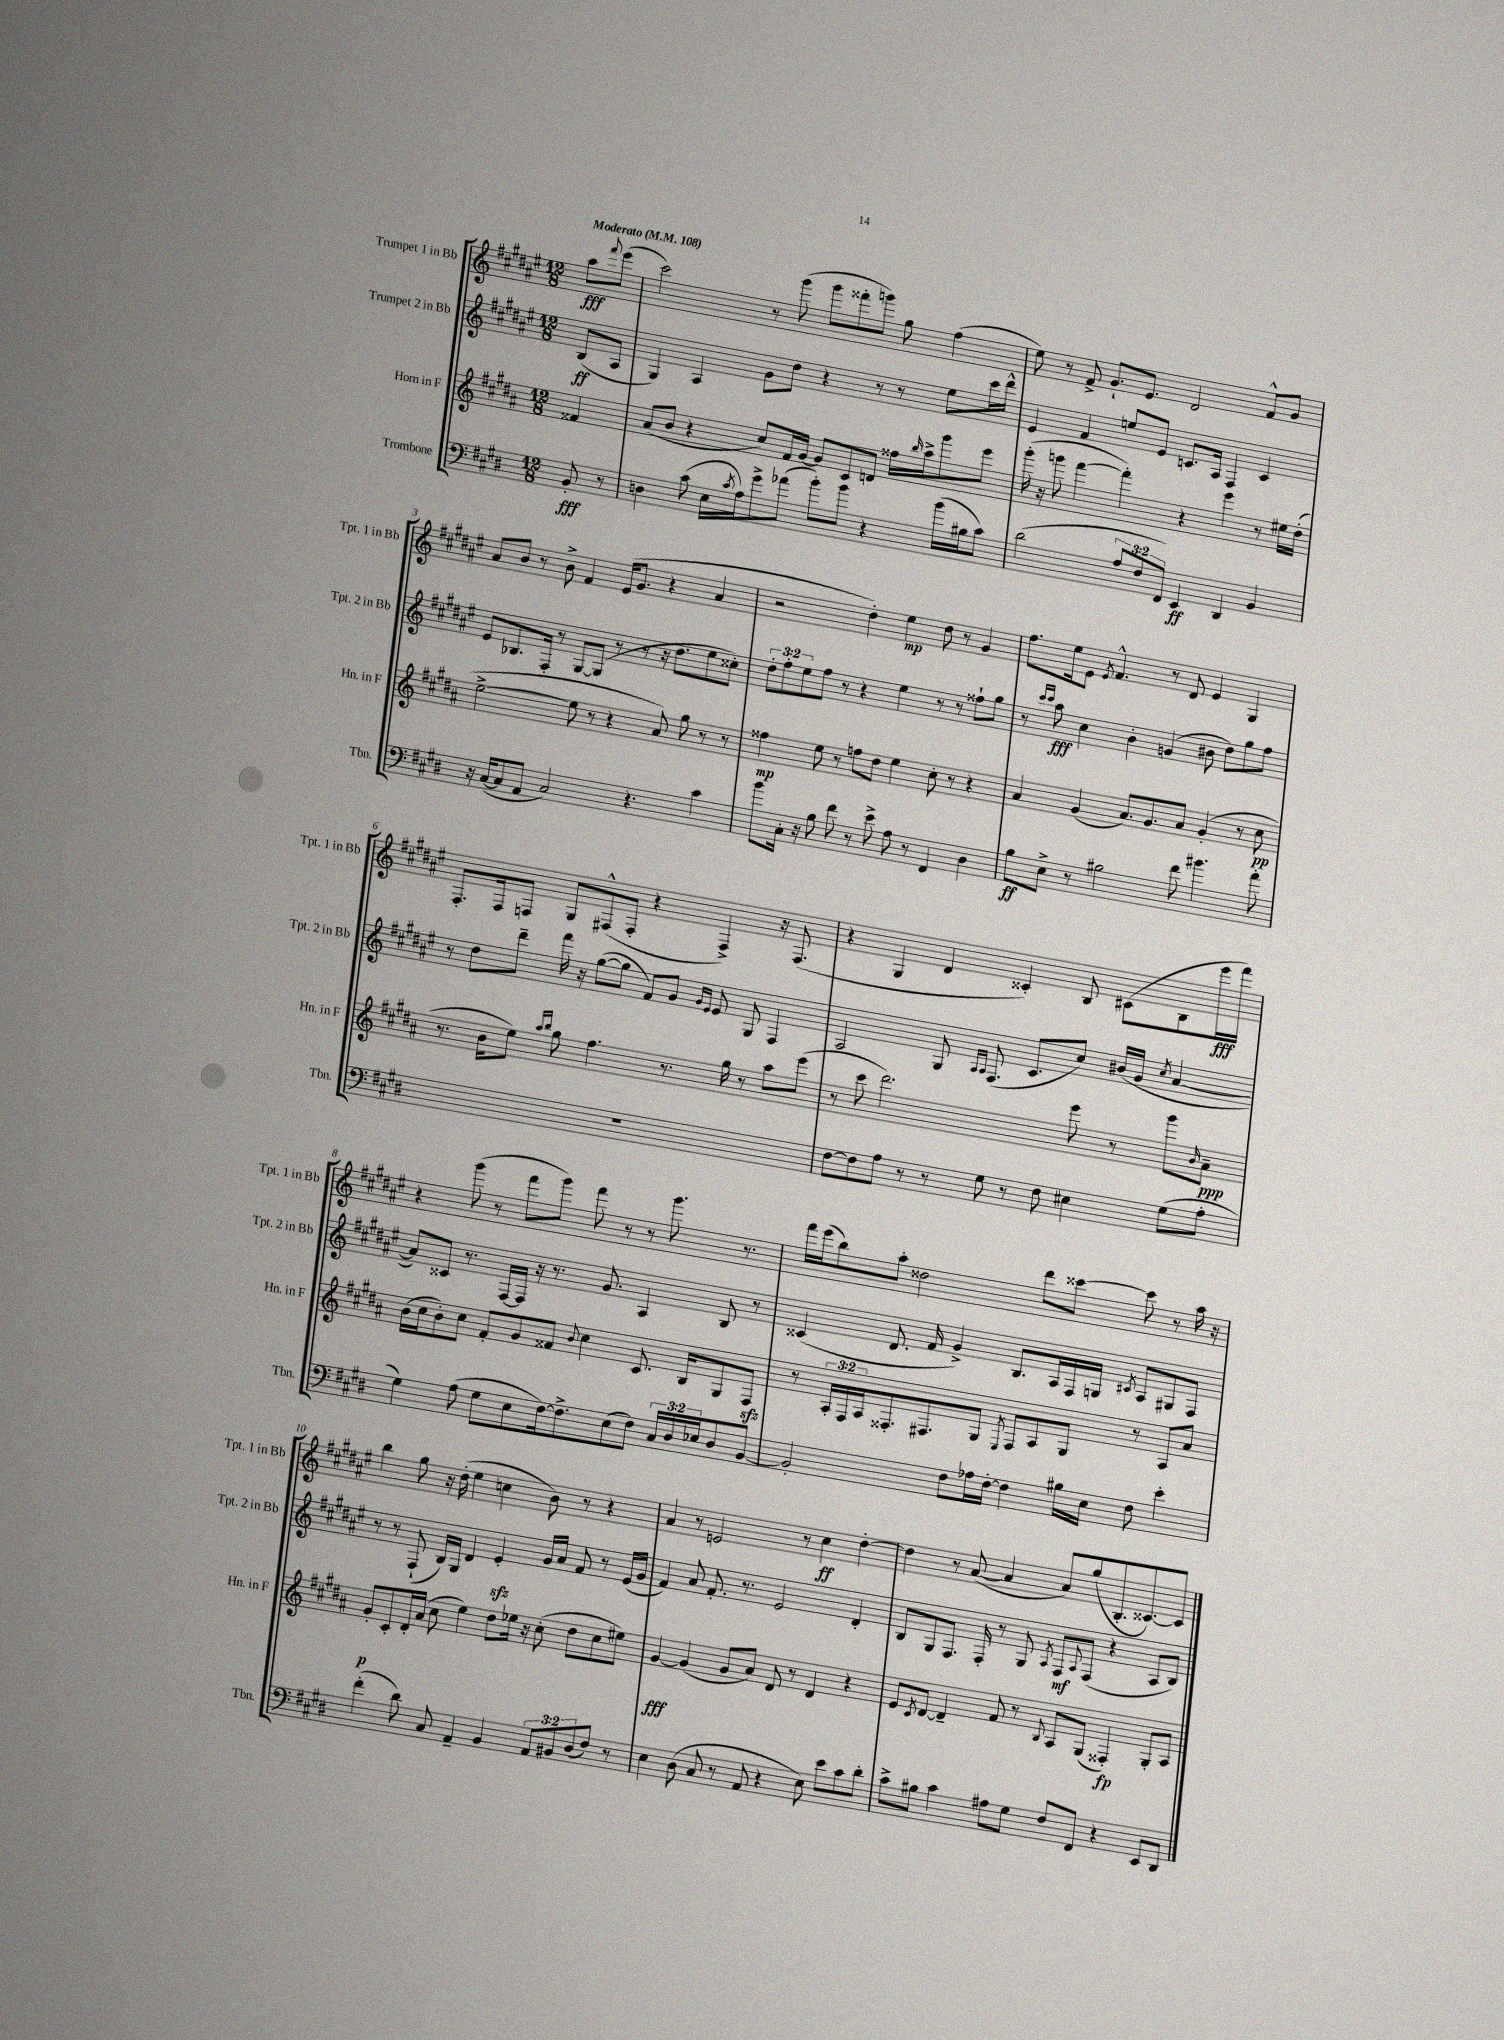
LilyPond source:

<<
\new StaffGroup <<
\new Staff = "s0" \with { instrumentName = "Trumpet 1 in Bb" shortInstrumentName = "Tpt. 1 in Bb" } {
    \clef treble \key fis \major \numericTimeSignature \time 12/8 \partial 4 \tempo "Moderato" 4 = 108
    ais''8\fff \appoggiatura { fis'''8 } eis'''8( |
    cis'''2) r8 gis'''8( gis'''8 fisis'''8-. g'''8) gis''8 fis''4( |
    eis''8) r8 fis'8-> gis'8.-! eis'8. dis'2 fis'8-^ gis'8 |
    ais'8 b'8 r8 b'8-> fis'4 eis'16( gis'8. r4 ais'4 |
    r2 dis''4-.) eis''4\mp dis''8 r8 gis'4 |
    fis''8. eis''16 eis'8 \acciaccatura { eis'8 } fis'4.-^ r8 dis'8 eis'4 gis4 |
    fis8.-. fis16 f8 gis8 fis8-^( fis8-. r4 fis4->) r16 fis8.( |
    r4 gis4 dis'4 cisis'4-.) b8 cis'8( b8 eis'''16\fff fis'''16) |
    r4 gis'''8( r8 fis'''8 gis'''8) fis'''8 r8 r8 gis'''8. r8. |
    fis'''16 eis'''16( b''8) ais''8-. disis''2 dis'''8 cisis'''8~ cisis'''8 r8 ais''16 r16 |
    b''4 gis''8 r16 dis''16-.( eis''4 c''4 b'8) r8 r4 |
    ais'4 r8 e'2 r8 cis''4\ff dis''4~-. |
    dis''4 r8 ais'8~( ais'4 ais'8) gis''8( b8.-. cisis'8.~) cisis'8 \bar "|." |
}
\new Staff = "s1" \with { instrumentName = "Trumpet 2 in Bb" shortInstrumentName = "Tpt. 2 in Bb" } {
    \clef treble \key fis \major \numericTimeSignature \time 12/8 \override Staff.TupletNumber.text = #tuplet-number::calc-fraction-text \partial 4
    b8\ff( ais8 |
    gis4) ais4 gis'8 dis''8 r4 r8 r8 eis''8 cis'''16 dis'''16-^ |
    eis'4 fis'4 e''8 eis'8 c'8. ais16 fis4 c'4 |
    eis'8 bes8. fis16-. r8 gis8~ gis8( r8 r8 r16 dis''8. eis''8 cisis''8-.) |
    \tuplet 3/2 { dis''8-. fis''8-. eis''8 } fis''8 r8 r4 eis''4 r8 r8 fisis''8-! gis''8 |
    r8 \grace { cis'''16 cis'''16 } ais''8\fff cis''4 b'4-. g'4( bis'8 dis''8) gis''8 fis''8 |
    r8 dis''8 dis'''8-- fis'''16 r16 gis''8~( gis''8 fis'8) gis'8 \grace { gis'16 eis'16 } eis'8 gis8 fis4 |
    ais2 gis8 \grace { ais16 ais16 } fis8.( cis'8. cis''8) bis'16( gis'16 \acciaccatura { cis''8 } ais'4~ |
    ais'8) cisis'8 r8. fis16~ fis16 r16 r8. gis'8. ais4 b8 r8 |
    cisis'4( dis'8. fis'16 gis'4->) b8. ais16 fis16 g16 \acciaccatura { cis'8 } ais8 gis8 fis8 |
    r8 r8 fis8-!( b16) gis16 dis'4 eis'4-.\sfz gis'16 ais'16 fis'8 r8 eis'16( gis'16 |
    fis'4) ais'8 fis'8.-. r8. eis'2 dis'4-. |
    b8 gis8 fis8. fis16-. r8 gis8 \acciaccatura { ais8 } fis8\mf \appoggiatura { ais8 } fis8( r4 ais8 b8) \bar "|." |
}
\new Staff = "s2" \with { instrumentName = "Horn in F" shortInstrumentName = "Hn. in F" } {
    \clef treble \key b \major \numericTimeSignature \time 12/8 \override Staff.TupletNumber.text = #tuplet-number::calc-fraction-text \partial 4
    fisis'4 |
    ais'8( b'8 r4 cis''8) fis'16 gis'16~ gis'8 cis'8 d'8 fisis''16 \grace { b''16 } ais''16-> gis'''8 e'''8 |
    gis'''16-.( r16 g'''8 fis'''4~ fis'''4-.) r4 e'''4 r8 eis''16 dis''16-.( |
    e''2~-> e''8 r8 r4 ais'8) gis''8 r8 r8 |
    fisis''4\mp e''8 r8 f''8 dis''8 e''4 cis''8-. r8 r4 |
    ais'4 gis'4( ais'8.) gis'8. ais'8 gis'4-.( r8 cis''8\pp |
    r8. b'16 e''8) \grace { ais''16 b''16 } gis''8 fis''4. r8. gis''16 r8 ais''8 e'''8( |
    r8 cis'''8 dis'''2.) e'''8 r8 gis'''8 \grace { b'16 } ais'8--\ppp |
    b'16( cis''16 b'8-.) cis''8 fis'8-. gis'8 fisis'8 \appoggiatura { b'8 } cis''4 cis'8. b16 gis8 fis8\sfz |
    r8 \tuplet 3/2 { ais16-. fis16 ais16 } fisis8.-. fis8. gis8 \acciaccatura { e8 } fis8 ais8 gis8 r8 ais8 ais'8 |
    gis'8-.\p cis'8-. dis'16-. ais'16( cis''8 e''4) dis''8 ees''16 r16 cis''8-.( dis''8 cis''8 eis''8) |
    gis'4~\fff gis'4( gis'8 ais'8) dis'8 r8 dis'4 r4 |
    e'8 \acciaccatura { cis'8 } dis'8~ dis'4-- fis'8 r8 \appoggiatura { b8 } ais8 gis8( fisis4-.\fp) gis8-. ais8 \bar "|." |
}
\new Staff = "s3" \with { instrumentName = "Trombone" shortInstrumentName = "Tbn." } {
    \clef bass \key e \major \numericTimeSignature \time 12/8 \override Staff.TupletNumber.text = #tuplet-number::calc-fraction-text \partial 4
    b,8-.\fff r8 |
    d4 cis'8( e16 \acciaccatura { cis'8 } a16) gis'8-> aes'8( b'8-.) b'8 r4 b'16( bis16 cis'8) |
    dis'2( \tuplet 3/2 { a8 fis8 fis,8) } e,4\ff dis,4 b,4 |
    r16 cis16~( cis8 a,8 cis2) r4. cis'4 |
    b'8 cis16-. r16 b8 fis'8 r8 e'8-> a8 r8 fis,4 dis4 |
    b8\ff e8-> r8 bis2 fis'8 bis'4. a'8-. |
    R1. |
    fis8~ fis8 a8 r8 r8 gis8 r8 fis8 eis4 gis8( a8-. |
    gis4) a8( gis8 e8 fis16~) fis8.-> e8( fis8) \tuplet 3/2 { cis16 dis16 ees16 } dis8 b,8~ |
    b,2-. fis8 aes16 fis16~-. fis4 bis16 e16 fis8 e'4-. |
    fis'4-.( dis'8) cis8 a,4-- b,4 \tuplet 3/2 { a,8 bis,8 dis8( } fis8) r8 |
    e4 dis8( cis8 r8 a,8 r4 e8) e'8 cis'8 dis'8-. |
    cis'8-> bis8 cis'4 ais8 gis8 fis8 fis,8 r4 e,8 dis,8 \bar "|." |
}
>>
>>
